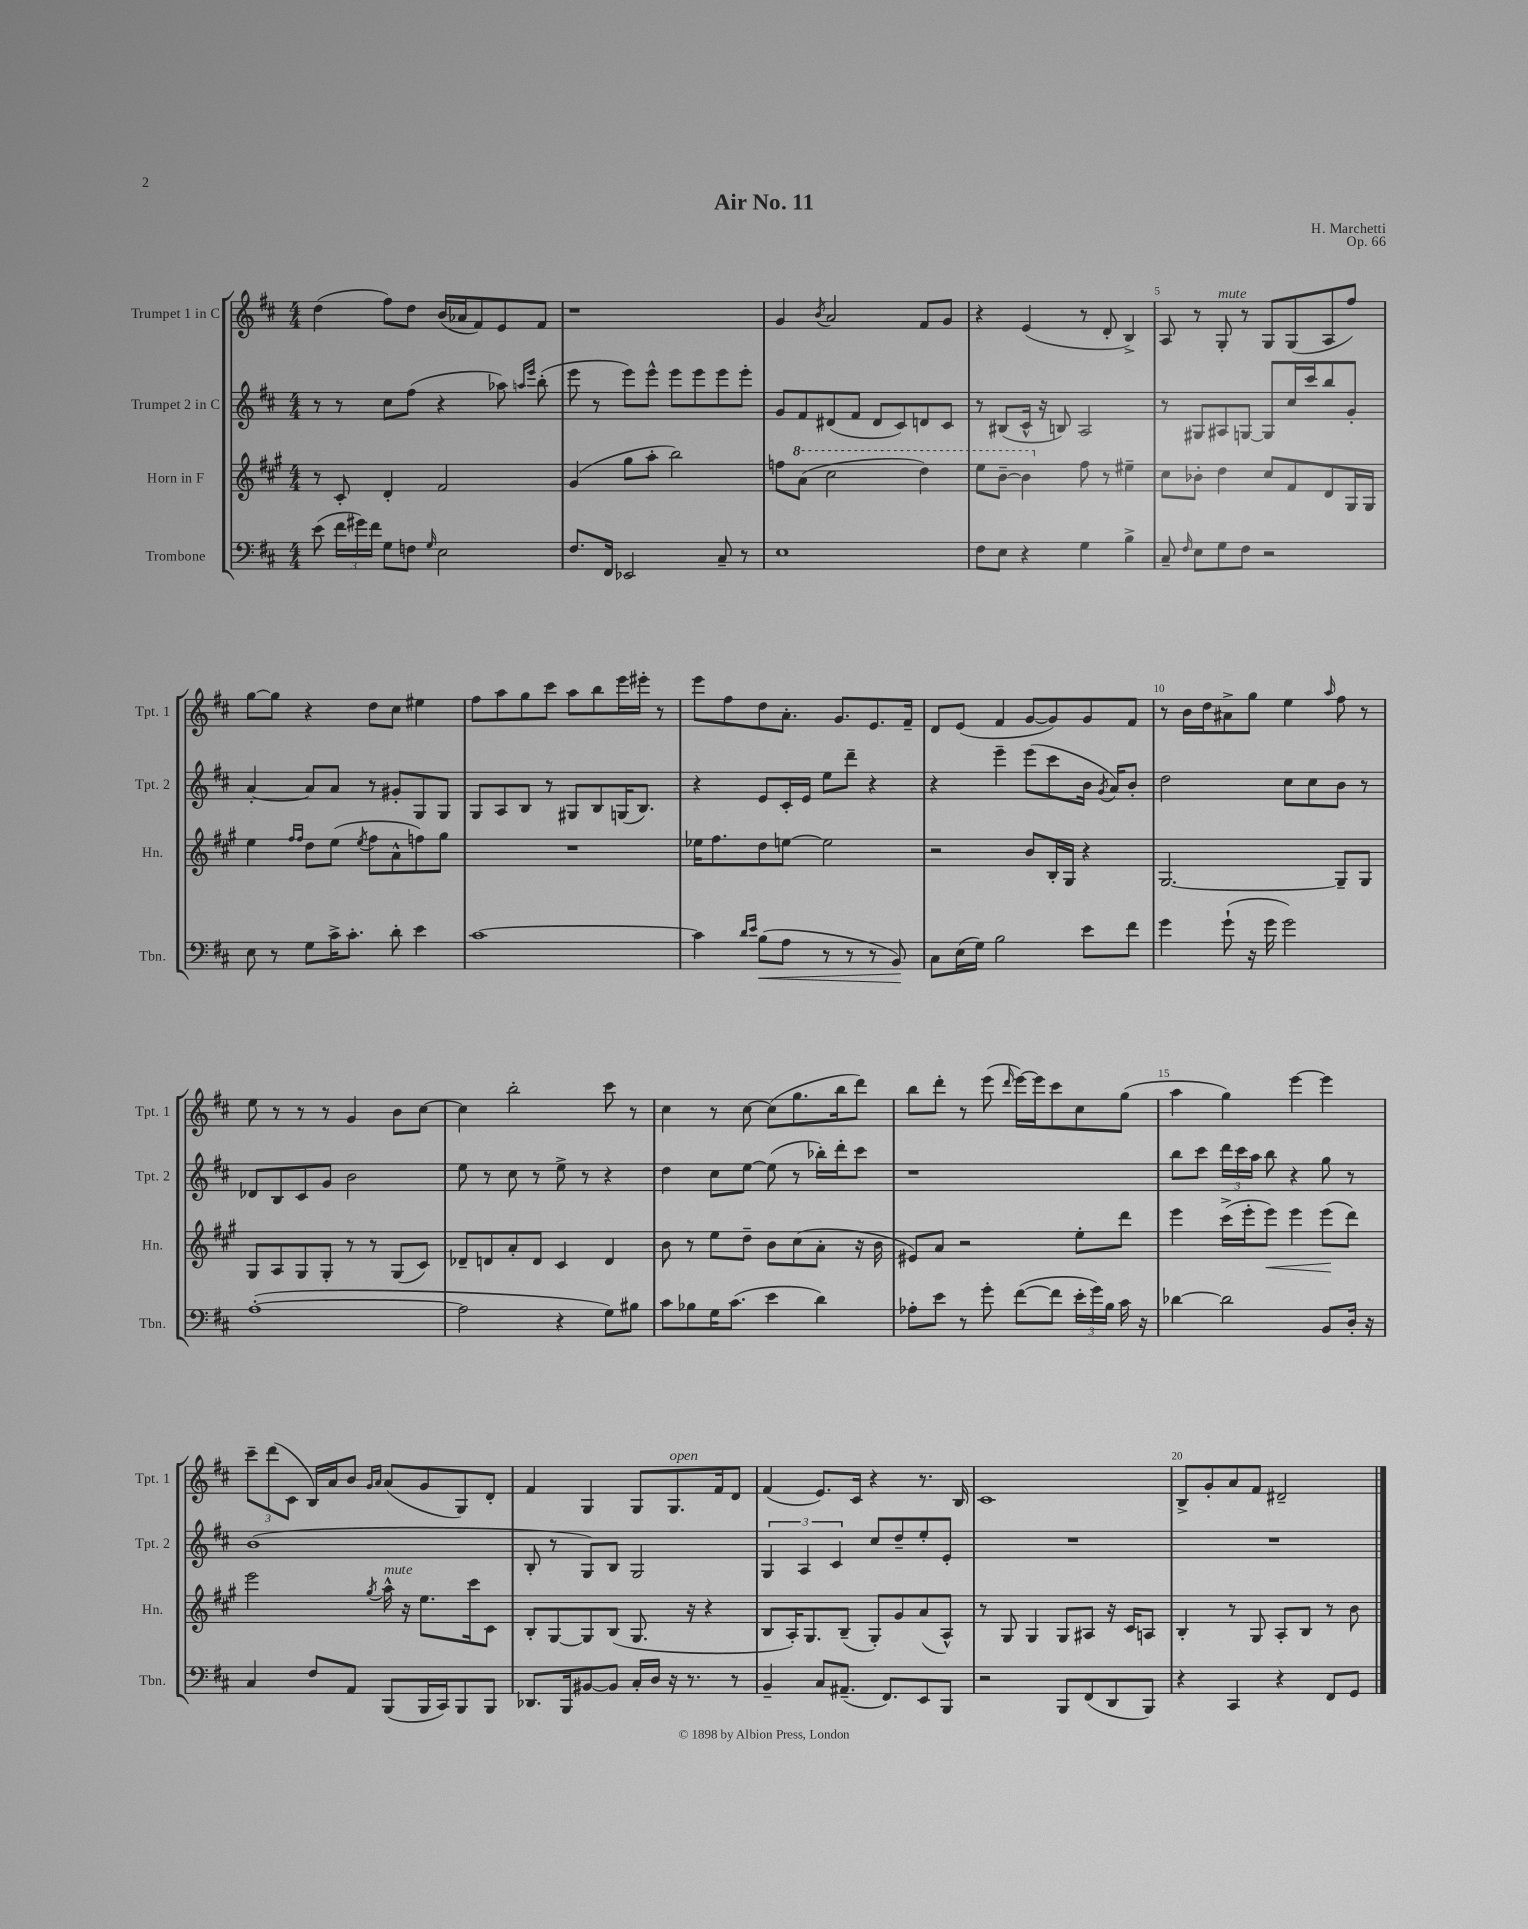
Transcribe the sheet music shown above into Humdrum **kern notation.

**kern	**dynam	**kern	**dynam	**kern	**kern
*part4	*part4	*part3	*part3	*part2	*part1
*staff4	*staff4	*staff3	*staff3	*staff2	*staff1
*I"Trombone	*	*I"Horn in F	*	*I"Trumpet 2 in C	*I"Trumpet 1 in C
*I'Tbn.	*	*I'Hn.	*	*I'Tpt. 2	*I'Tpt. 1
*clefF4	*	*clefG2	*	*clefG2	*clefG2
*k[f#c#]	*	*k[f#c#g#]	*	*k[f#c#]	*k[f#c#]
*M4/4	*	*M4/4	*	*M4/4	*M4/4
=1	=1	=1	=1	=1	=1
(8e\	.	8r	.	8r	(4dd\
24f#\LL	.	8c#'/	.	8r	.
24g#X\)	.	.	.	.	.
24f#\JJ	.	.	.	.	.
8G\L	.	4d'/	.	8cc#\L	8ff#\L)
8Fn\J	.	.	.	(8ff#\J	8dd\J
16qqG/	.	.	.	.	.
2E\	.	2f#/	.	4r	(16b/LL
.	.	.	.	.	16a-X/J
.	.	.	.	.	8f#/)
.	.	.	.	8aa-X\)	8e/
.	.	.	.	16qqaan/LL	.
.	.	.	.	16qqeee/JJ	.
.	.	.	.	(8bb'\	8f#/J
=2	=2	=2	=2	=2	=2
8.F#/L	.	(4g#/	.	8eee\	1r
.	.	.	.	8r	.
16FF#/Jk	.	.	.	.	.
2EE-X/	.	8gg#\L	.	8eee\L)	.
.	.	8aa'\J	.	8eee^^\J	.
.	.	2bb\)	.	8eee\L	.
.	.	.	.	8eee\	.
8C#~/	.	.	.	8eee\	.
8r	.	.	.	8eee'\J	.
=3	=3	=3	=3	=3	=3
1E	.	8ffn\L	.	8g/L	4g/
*	*	*8va	*	*	*
.	.	(8aa\J	.	8f#/	.
.	.	.	.	.	8qb/
.	.	2ccc#\	.	(8d#X/	2a/
.	.	.	.	8f#/J	.
.	.	.	.	8d#/L	.
.	.	.	.	8c#/)	.
.	.	4ddd\)	.	8dn/	8f#/L
.	.	.	.	8c#/J	8g/J
=4	=4	=4	=4	=4	=4
8F#\L	.	8eee\L	.	8r	4r
8E\J	.	[8bb~\J	.	(8B#X/L	.
4r	.	4bb\]	.	16c#^^/Jk	(4e/
.	.	.	.	16r	.
.	.	.	.	8Bn/)	.
*	*	*X8va	*	*	*
4G\	.	8ff#\	.	2A/	8r
.	.	8r	.	.	8d'/
4B^\	.	4ee#X~\	.	.	4B^/)
=5	=5	=5	=5	=5	=5
8C#~/	.	8cc#\L	.	8r	8A/
16qqF#/	.	.	.	.	.
8E\L	.	8b-X'\J	.	8G#X/L	8r
!	!	!	!	!	!LO:TX:a:i:t=mute
8G\	.	4dd\	.	8A#X/	8G'/
8F#\J	.	.	.	[8Gn/J	8r
2r	.	8cc#/L	.	8G/L]	8G/L
.	.	8f#/	.	16cc#/L	(8G/
.	.	.	.	16ccc#/J	.
.	.	8d/	.	8bb/	8A/
.	.	16G#/L	.	8g'/J	8ff#/J)
.	.	16G#/JJ	.	.	.
!!LO:LB:g=z
=6	=6	=6	=6	=6	=6
8E\	.	4ee\	.	[4a'/	[8gg\L
8r	.	.	.	.	8gg\J]
.	.	16qqff#/LL	.	.	.
.	.	16qqff#/JJ	.	.	.
8G\L	.	8dd\L	.	8a/L]	4r
16c#^\K	.	(8ee\J	.	8a/J	.
8.c#'\J	.	.	.	.	.
.	.	8qee/	.	.	.
.	.	8ff#\L	.	8r	8dd\L
8d'\	.	8a^^\	.	8g#X'/L	8cc#\J
4e\	.	8ffn\)	.	8G/	4ee#X\
.	.	8gg#\J	.	8G/J	.
=7	=7	=7	=7	=7	=7
[1c#	.	1r	.	8G/L	8ff#\L
.	.	.	.	8A/	8aa\
.	.	.	.	8B/J	8gg\
.	.	.	.	8r	8ccc#\J
.	.	.	.	8G#X/L	8aa\L
.	.	.	.	8B/	8bb\
.	.	.	.	(16Gn/K	16eee\L
.	.	.	.	8.B/J)	16eee#X'\JJ
.	.	.	.	.	8r
=8	=8	=8	=8	=8	=8
4c#\]	.	16ee-X\KL	.	4r	8eee\L
.	.	8.ff#\	.	.	.
.	.	.	.	.	8ff#\
16qqd/LL	.	.	.	.	.
16qqe/JJ	.	.	.	.	.
!	!LO:HP:b	!	!	!	!
(8B\L	<	8dd\	.	8e/L	8dd\
8A\J	.	[8een\J	.	16c#'/L	8.a'\J
.	.	.	.	16e/JJ	.
8r	.	2ee\]	.	8ee\L	.
.	.	.	.	.	8.g/L
8r	.	.	.	8ddd~\J	.
8r	.	.	.	4r	8.e/
8BB/)	.	.	.	.	.
.	.	.	.	.	16f#~/Jk
.	[	.	.	.	.
=9	=9	=9	=9	=9	=9
8C#\L	.	2r	.	4r	8d/L
(16E\L	.	.	.	.	(8e/J
16G\JJ)	.	.	.	.	.
2B\	.	.	.	4eee~\	4f#/
.	.	8b/L	.	(8eee\L	[8g/L
.	.	16B'/L	.	8ccc#\	8g/])
.	.	16G#/JJ	.	.	.
8e\L	.	4r	.	16b\Jk	8g/
.	.	.	.	8qg/	.
.	.	.	.	16a/KL)	.
8f#\J	.	.	.	8b'/J	8f#/J
=10	=10	=10	=10	=10	=10
4g\	.	[2.G#/	.	2dd\	8r
.	.	.	.	.	16b\LL
.	.	.	.	.	16dd\J
(8g`\	.	.	.	.	8a#X^\
16r	.	.	.	.	8gg\J
16g\	.	.	.	.	.
2g\)	.	.	.	8cc#\L	4ee\
.	.	.	.	8cc#\	.
.	.	.	.	.	16qqaa/
.	.	8G#~/L]	.	8b\J	8ff#\
.	.	8G#/J	.	8r	8r
!!LO:LB:g=z
=11	=11	=11	=11	=11	=11
([1A'	.	8G#/L	.	8d-X/L	8ee\
.	.	8A/	.	8B/	8r
.	.	8G#/	.	8c#/	8r
.	.	8G#'/J	.	8g/J	8r
.	.	8r	.	2b\	4g/
.	.	8r	.	.	.
.	.	(8G#/L	.	.	8b\L
.	.	8c#/J)	.	.	[8cc#\J
=12	=12	=12	=12	=12	=12
2A\]	.	8d-X~/L	.	8ee\	4cc#\]
.	.	8dn/	.	8r	.
.	.	8a'/	.	8cc#\	2bb'\
.	.	8d/J	.	8r	.
4r	.	4c#/	.	8ee^\	.
.	.	.	.	8r	.
8G\L)	.	4d/	.	4r	8ccc#\
8B#X\J	.	.	.	.	8r
=13	=13	=13	=13	=13	=13
8c#\L	.	8b\	.	4dd\	4cc#\
8B-X\	.	8r	.	.	.
16G\K	.	8ee\L	.	8cc#\L	8r
(8.c#\J	.	.	.	.	.
.	.	8dd~\J	.	[8ee\J	[8cc#\
4e\	.	8b\L	.	(8ee\]	(8cc#\L]
.	.	(8cc#\	.	8r	8.gg\
4d\)	.	8a'\J	.	16bb-X'\LL)	.
.	.	.	.	16ddd'\J	16bb\k
.	.	16r	.	8ccc#\J	8ddd\J)
.	.	16b\	.	.	.
=14	=14	=14	=14	=14	=14
8A-X'\L	.	8e#X/L)	.	1r	8bb\L
8e\J	.	8a/J	.	.	8ddd'\J
8r	.	2r	.	.	8r
8g'\	.	.	.	.	(8eee\
.	.	.	.	.	16qqddd/
([8f#\L	.	.	.	.	[16eee\LL)
.	.	.	.	.	16eee\J]
8f#\J]	.	.	.	.	8ccc#\
24e'\LL	.	8ee'\L	.	.	8cc#\
24g\)	.	.	.	.	.
24B\JJ	.	.	.	.	.
16c#\	.	8ddd\J	.	.	(8gg\J
16r	.	.	.	.	.
=15	=15	=15	=15	=15	=15
[4d-X\	.	4eee\	.	8bb\L	4aa\
.	.	.	.	8ccc#\J	.
2d-\]	.	(16ccc#^\LL	.	24ddd\LL	4gg\)
.	.	.	.	24ccc#\	.
.	.	16eee'\J	.	.	.
.	.	.	.	24aa\JJ	.
!	!	!	!LO:HP:b	!	!
.	.	8eee\J)	<	8bb\	.
.	.	4eee\	.	4r	[4eee\
8BB/L	.	(8eee\L	.	8gg\	4eee\]
16D'/Jk	.	8ddd\J)	[	8r	.
16r	.	.	.	.	.
!!LO:LB:g=z
=16	=16	=16	=16	=16	=16
4C#/	.	2eee\	.	(1b	12ccc#~\L
.	.	.	.	.	(12ddd\
.	.	.	.	.	12c#\J
8F#/L	.	.	.	.	16B/LL)
.	.	.	.	.	16a/J
8AA/J	.	.	.	.	8b/J
.	.	.	.	.	16qqg/LL
.	.	8qgg#/	.	.	16qqa/JJ
!	!	!LO:TX:a:i:t=mute	!	!	!
(8BBB/L	.	16aa^^\	.	.	(8a/L
.	.	16r	.	.	.
16BBB/L	.	8.ee\L	.	.	8g/
16CC#/J)	.	.	.	.	.
8BBB/	.	.	.	.	8G/)
.	.	16ccc#\k	.	.	.
8BBB/J	.	8c#\J	.	.	8d'/J
=17	=17	=17	=17	=17	=17
8.DD-X/L	.	8B'/L	.	8B'/	4f#/
.	.	[8G#/	.	8r	.
16BBB/k	.	.	.	.	.
[8BB#X/	.	8G#/]	.	8G/L)	4G/
8BB#/J]	.	(8B/J	.	8B/J	.
16C#'/LL	.	8.G#/	.	2G/	8G/L
16D/JJ	.	.	.	.	.
!	!	!	!	!	!LO:TX:a:i:t=open
16r	.	.	.	.	8.G/
8.r	.	16r	.	.	.
.	.	4r	.	.	.
.	.	.	.	.	16f#/k
8r	.	.	.	.	8d/J
=18	=18	=18	=18	=18	=18
4BB~/	.	8B/L	.	6G/	(4f#/
.	.	16A'/K)	.	.	.
.	.	.	.	6A/	.
.	.	8.G#/	.	.	.
8C#/L	.	.	.	.	8.e/L)
.	.	.	.	6c#/	.
(8.AA#X~/J	.	(8B~/J	.	.	.
.	.	.	.	.	16c#/Jk
.	.	8G#'/L)	.	8cc#/L	4r
8.FF#/L)	.	.	.	.	.
.	.	8g#/	.	8dd~/	.
8EE/	.	(8a/	.	8ee'/	8.r
8BBB/J	.	8A^^/J)	.	8e'/J	.
.	.	.	.	.	16B/
=19	=19	=19	=19	=19	=19
2r	.	8r	.	1r	1c#
.	.	8G#/	.	.	.
.	.	4G#/	.	.	.
8BBB/L	.	8G#/L	.	.	.
(8FF#/	.	8A#X/J	.	.	.
8DD/	.	16r	.	.	.
.	.	16c#/KL	.	.	.
8BBB/J)	.	8An/J	.	.	.
=20	=20	=20	=20	=20	=20
4r	.	4B'/	.	1r	8B^/L
.	.	.	.	.	8g'/
4CC#/	.	8r	.	.	8a/
.	.	8G#/	.	.	8f#/J
4r	.	8A'/L	.	.	2d#X~/
.	.	8B/J	.	.	.
8FF#/L	.	8r	.	.	.
8GG/J	.	8b\	.	.	.
==	==	==	==	==	==
*-	*-	*-	*-	*-	*-
